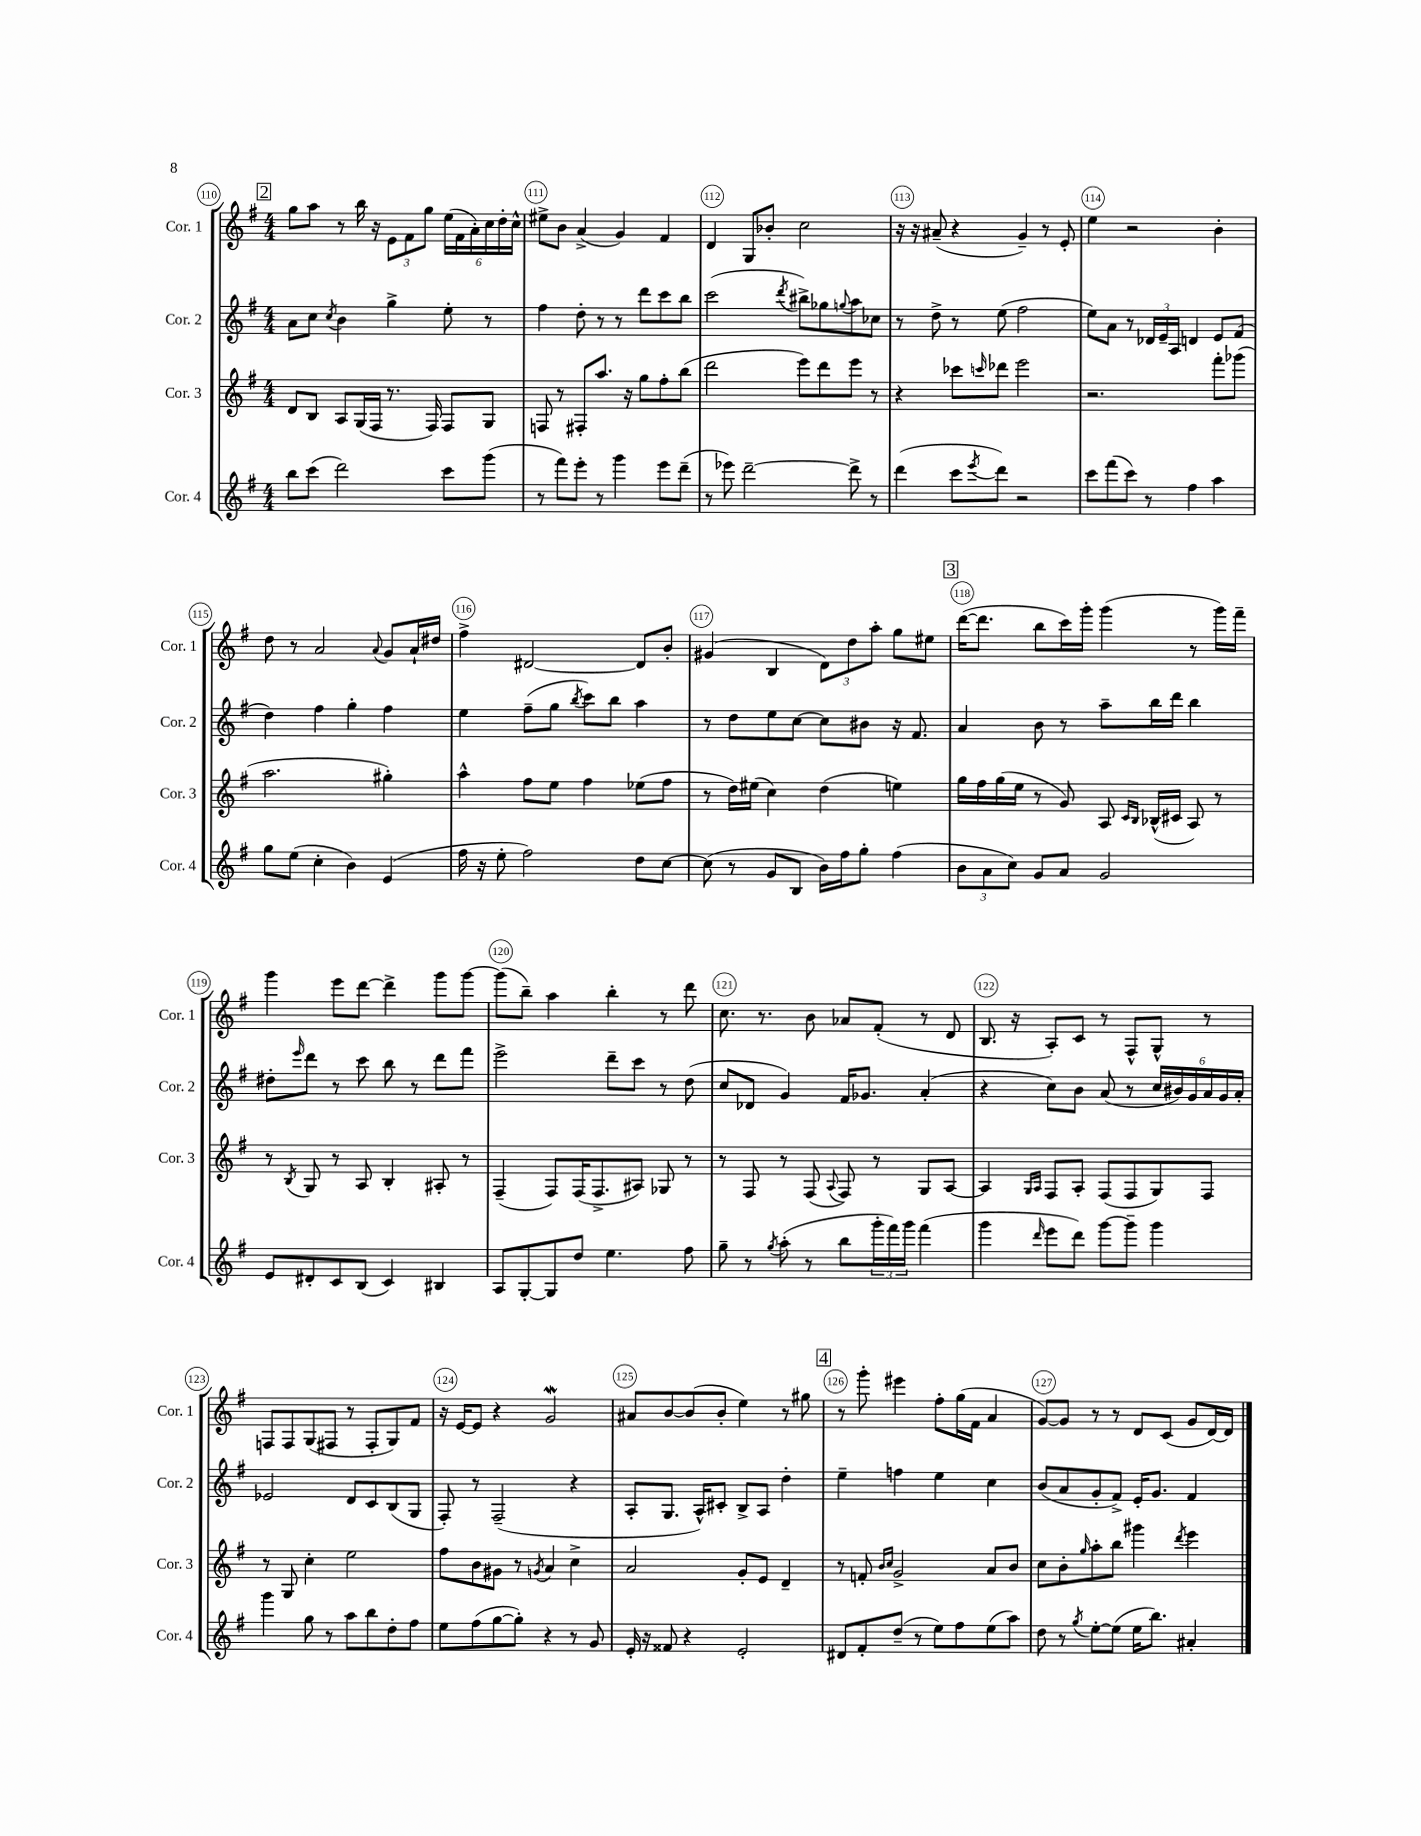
<<
\new StaffGroup <<
\new Staff = "s0" \with { instrumentName = "Cor. 1" shortInstrumentName = "Cor. 1" } {
    \clef treble \key g \major \numericTimeSignature \time 4/4
    \mark \markup { \box "2" } g''8 a''8 r8 b''16 r16 \tuplet 3/2 { e'8 fis'8 g''8 } \tuplet 6/4 { e''16( fis'16 a'16-.) c''16 d''16-. c''16-^ } |
    eis''8-> b'8 a'4->( g'4) fis'4 |
    d'4 g8 bes'8-. c''2 |
    r16 r16 ais'8--( r4 g'4--) r8 e'8-. |
    e''4 r2 b'4-. |
    d''8 r8 a'2 \appoggiatura { a'8 } g'8 a'16-! dis''16 |
    fis''4-> dis'2~ dis'8 b'8-. |
    gis'4( b4 \tuplet 3/2 { d'8) d''8 a''8-. } g''8 eis''8 |
    \mark \markup { \box "3" } d'''16~( d'''8. b''8 c'''16) g'''16-. g'''4( r8 g'''16) fis'''16-- |
    g'''4 e'''8 d'''8~ d'''4-> g'''8 g'''8~ |
    g'''8( b''8--) a''4 b''4-. r8 d'''8 |
    c''8. r8. b'8 aes'8 fis'8-.( r8 d'8 |
    b8. r16 a8-.) c'8 r8 fis8-^ g8-^ r8 |
    f8 f8 g8( fis8 r8 fis8-. g8) fis'8 |
    r16 e'16~ e'8 r4 g'2\mordent |
    ais'8 b'8~ b'8( b'8-. e''4) r8 gis''8 |
    \mark \markup { \box "4" } r8 g'''8-. eis'''4 fis''8-. g''16( fis'16 a'4 |
    g'8~) g'8 r8 r8 d'8 c'8( g'8 d'16~) d'16 \bar "|." |
}
\new Staff = "s1" \with { instrumentName = "Cor. 2" shortInstrumentName = "Cor. 2" } {
    \clef treble \key g \major \numericTimeSignature \time 4/4
    \mark \markup { \box "2" } a'8 c''8 \acciaccatura { c''8 } b'4 g''4-> e''8-. r8 |
    fis''4 d''8-. r8 r8 d'''8 c'''8 b''8 |
    c'''2( \acciaccatura { d'''8 } bis''8->) ges''8 \appoggiatura { g''8 } a''8 ces''8 |
    r8 d''8-> r8 e''8( fis''2 |
    e''8) a'8 r8 \tuplet 3/2 { des'16 e'16-- a16 } d'4 e'8 fis'8( |
    d''4) fis''4 g''4-. fis''4 |
    e''4 fis''8--( g''8 \acciaccatura { b''8 } c'''8) b''8 a''4 |
    r8 d''8 e''8 c''8~ c''8 bis'8 r16 fis'8. |
    \mark \markup { \box "3" } a'4 b'8 r8 a''8-- b''16 d'''16 b''4 |
    dis''8-. \grace { e'''16 } d'''8 r8 c'''8 b''8 r8 d'''8 fis'''8 |
    e'''2-> d'''8-- c'''8 r8 d''8( |
    c''8 des'8 g'4) fis'16 ges'8. a'4-.( |
    r4 c''8) b'8 a'8( r8 \tuplet 6/4 { c''16 bis'16) g'16 a'16 g'16 a'16-. } |
    ees'2 d'8 c'8 b8( g8 |
    fis8-.) r8 fis2--( r4 |
    a8-. g8. a16-^) cis'8-. b8-> a8 d''4-. |
    \mark \markup { \box "4" } e''4-- f''4 e''4 c''4 |
    b'8( a'8 g'8-. fis'8->) e'16-. g'8. fis'4 \bar "|." |
}
\new Staff = "s2" \with { instrumentName = "Cor. 3" shortInstrumentName = "Cor. 3" } {
    \clef treble \key g \major \numericTimeSignature \time 4/4
    \mark \markup { \box "2" } d'8 b8 a8 g16( fis16 r8. fis16) fis8 g8 |
    f8 r8 fis8-. a''8. r16 g''8 fis''8-. b''8( |
    d'''2 e'''8) d'''8 e'''8 r8 |
    r4 ces'''8 \grace { c'''16 } des'''8 e'''2 |
    r2. fis'''8-. ges'''8( |
    a''2. gis''4-.) |
    a''4-^ fis''8 e''8 fis''4 ees''8( fis''8 |
    r8 d''16) eis''16( c''4) d''4( e''4) |
    \mark \markup { \box "3" } g''16 fis''16 g''16( e''16 r8 g'8) a8 \grace { c'16 b16 } bes16-^( cis'16 a8) r8 |
    r8 \acciaccatura { b8 } g8 r8 a8 b4-. ais8-. r8 |
    fis4--( fis8) fis16( fis8.-> ais8) ges8 r8 |
    r8 fis8 r8 fis8( \appoggiatura { a8 } fis8) r8 g8 a8~ |
    a4 \grace { g16 a16 } fis8 a8-. fis8( fis8 g8) fis8 |
    r8 g8 c''4-. e''2 |
    fis''8 b'8 gis'8 r8 \acciaccatura { g'8 } a'4 c''4-> |
    a'2 g'8-. e'8 d'4-- |
    \mark \markup { \box "4" } r8 f'8-. \grace { b'16 c''16 } g'2-> a'8 b'8 |
    c''8 b'8-. \grace { g''16 } a''8-. b''8 gis'''4 \acciaccatura { d'''8 } e'''4 \bar "|." |
}
\new Staff = "s3" \with { instrumentName = "Cor. 4" shortInstrumentName = "Cor. 4" } {
    \clef treble \key g \major \numericTimeSignature \time 4/4
    \mark \markup { \box "2" } b''8 c'''8( d'''2) c'''8 g'''8( |
    r8 fis'''8) e'''8-. r8 g'''4 e'''8 d'''8--( |
    r8 ees'''8) d'''2~-- d'''8-> r8 |
    d'''4( c'''8 \acciaccatura { e'''8 } d'''8) r2 |
    c'''8 fis'''8( c'''8) r8 fis''4 a''4 |
    g''8 e''8( c''4-. b'4) e'4( |
    fis''16 r16 e''8-. fis''2) d''8 c''8~ |
    c''8( r8 g'8 b8 b'16) fis''16 g''8-. fis''4( |
    \mark \markup { \box "3" } \tuplet 3/2 { b'8 a'8 c''8) } g'8 a'8 g'2 |
    e'8 dis'8-. c'8 b8( c'4) bis4 |
    a8 g8~-. g8 d''8 e''4. fis''8 |
    g''8-- r8 \acciaccatura { g''8 } a''8-.( r8 b''8 \tuplet 3/2 { g'''16-. fis'''16) g'''16 } fis'''4( |
    g'''4 \grace { d'''16 } e'''8 d'''8) g'''8~ g'''8-- g'''4 |
    g'''4 g''8 r8 a''8 b''8 d''8-. fis''8 |
    e''8 fis''8( g''8~ g''8-.) r4 r8 g'8 |
    e'16-. r16 fisis'8 r4 e'2-. |
    \mark \markup { \box "4" } dis'8 fis'8-. d''8--( r8 e''8) fis''8 e''8( a''8) |
    d''8 r8 \acciaccatura { g''8 } e''8~-. e''8( e''16 b''8.) ais'4-. \bar "|." |
}
>>
>>
\layout { \context { \Score currentBarNumber = #110 \override BarNumber.break-visibility = ##(#f #t #t) barNumberVisibility = #all-bar-numbers-visible \override BarNumber.stencil = #(make-stencil-circler 0.1 0.3 ly:text-interface::print) } }
